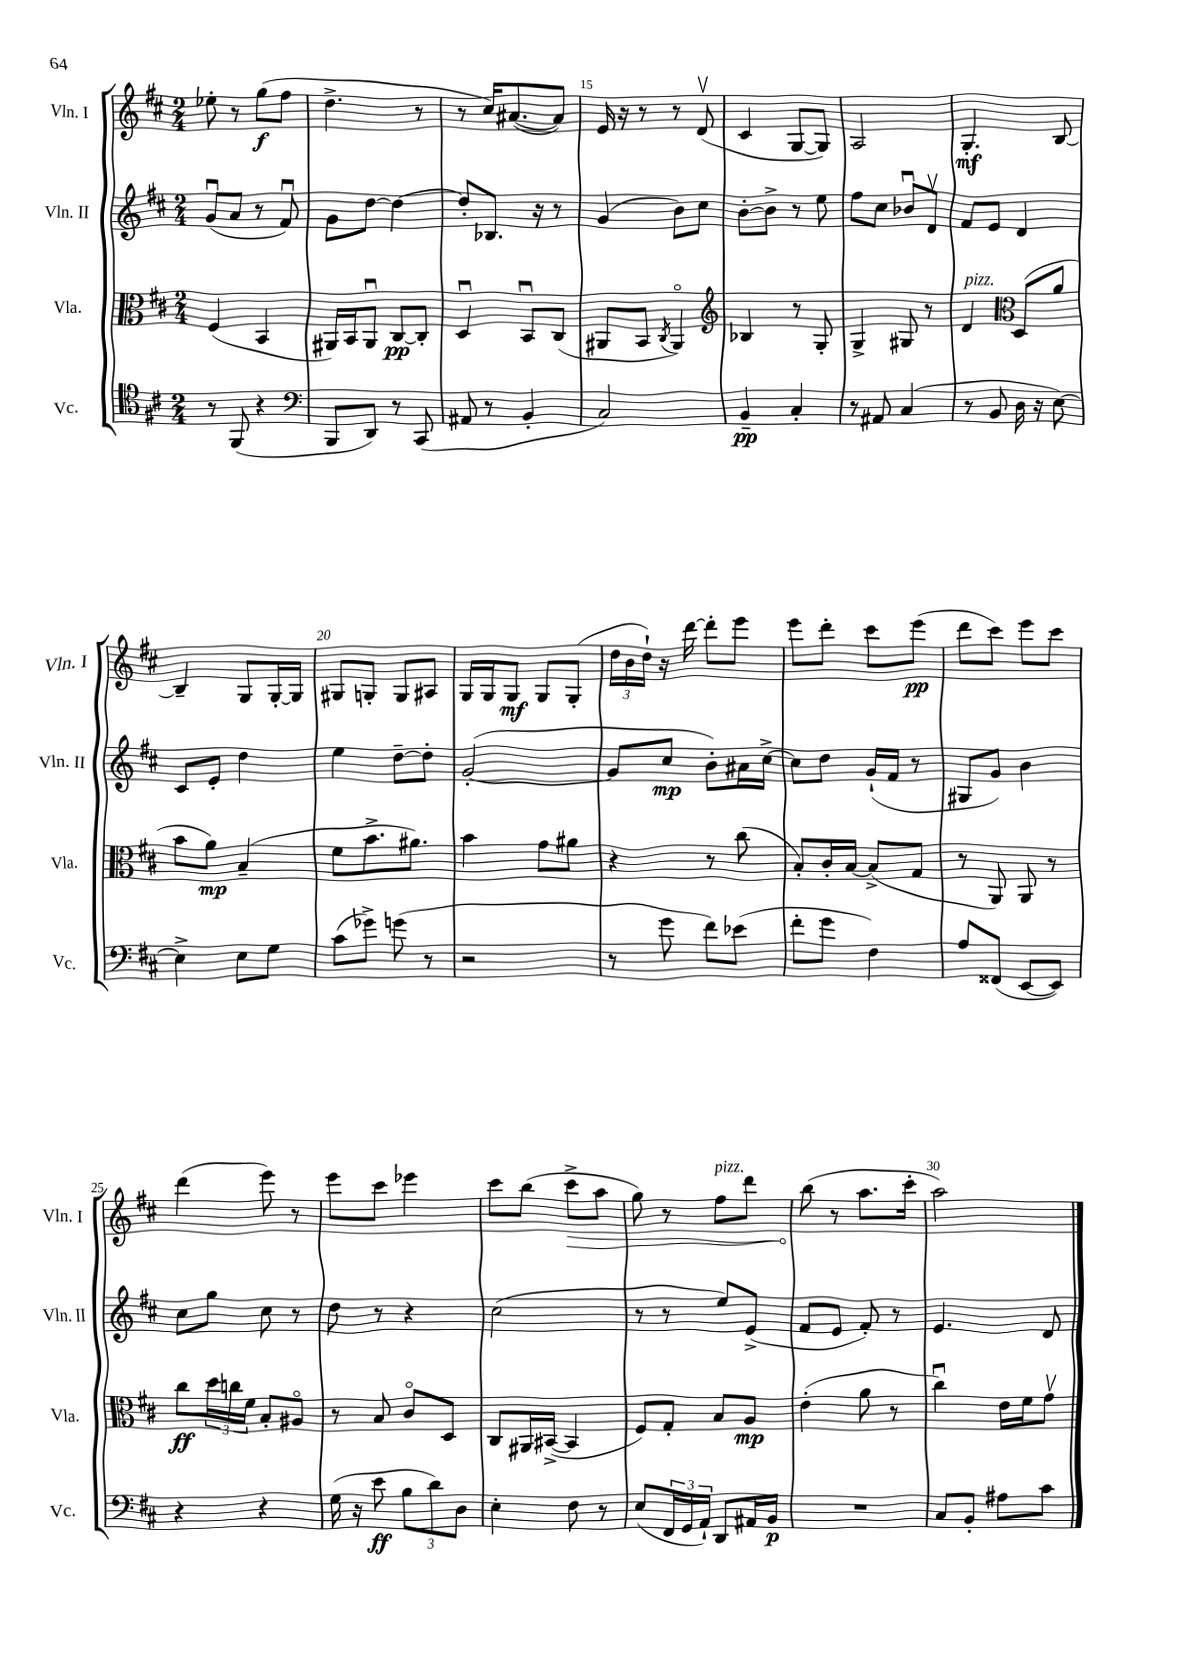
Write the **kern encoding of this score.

**kern	**kern	**kern	**kern
*staff4	*staff3	*staff2	*staff1
*clefC4	*clefC3	*clefG2	*clefG2
*k[f#c#]	*k[f#c#]	*k[f#c#]	*k[f#c#]
*M2/4	*M2/4	*M2/4	*M2/4
8r	(4F#	(8gu	8ee-'
(8FF#	.	8a	8r
4r	4BB	8r	(8gg
.	.	8f#u)	8ff#
=	=	=	=
*clefF4	*	*	*
8BBB	16AA#)	8g	4.dd^
.	16BB	.	.
8DD)	8AA#u	[8dd	.
8r	[8C#	4dd_	.
(8CC#	8C#']	.	8r
=	=	=	=
8AA#	4Du	8dd']	8r
8r	.	8.B-	16cc#)
.	.	.	([8.a#
4BB'	8BBu	.	.
.	.	16r	.
.	(8C#	8r	8a#])
=	=	=	=
2C#)	8AA#	(4g	16e
.	.	.	16r
.	8BB	.	8r
.	8qC#	.	.
.	4AA#o)	8b)	8r
.	.	8cc#	(8dv
=	=	=	=
*	*clefG2	*	*
4BB~	4B-	[8b'	4c#
.	.	8b^]	.
4C#'	8r	8r	[8G
.	8G'	8ee	8G])
=	=	=	=
8r	4G^	8ff#	2A
8AA#	.	8cc#	.
(4C#	8G#	8b-u	.
.	8r	8dv	.
=	=	=	=
8r	4d	8f#	4.G'
8BB	.	8e	.
*	*clefC3	*	*
16D	(8D	4d	.
16r	.	.	.
[8E)	8a	.	[8B
=	=	=	=
4E^]	8b	8c#	4B~]
.	8a)	8e'	.
8E	(4B~	4dd	8G
8G	.	.	[16G'
.	.	.	16G]
=	=	=	=
(8c#	8f#	4ee	8G#
8g-^)	8.b^	.	8G'
(8g	.	[8dd~	8G
.	8.a#)	.	.
8r	.	8dd']	8A#
=	=	=	=
2r	4b	([2g'	16G
.	.	.	16G
.	.	.	8G
.	8g	.	8G
.	8a#	.	(8G'
=	=	=	=
8r	4r	8g]	24dd
.	.	.	24b
.	.	.	24dd`)
8g	.	8cc#	16r
.	.	.	[16ddd
8f#)	8r	8b')	8ddd']
(8e-	(8cc#	16a#	8eee
.	.	[16cc#^	.
=	=	=	=
8f#'	8B')	8cc#]	8eee
8g	16c#'	8dd	8ddd'
.	[16B	.	.
4F#)	(8B^]	(16g`	8ccc#
.	.	16f#	.
.	8G	8r	(8eee
=	=	=	=
8A	8r	8G#	8ddd
(8FF##	8AA)	8g)	8ccc#)
[8EE	8AA	4b	8eee
8EE])	8r	.	8ccc#
=	=	=	=
4r	8cc#	8cc#	(4ddd
.	24dd	8gg	.
.	24cc	.	.
.	24f#	.	.
4r	8B'	8cc#	8eee)
.	8A#o	8r	8r
=	=	=	=
(16G	8r	8dd	8eee
16r	.	.	.
8e	8B	8r	8ccc#
12B	8c#o	4r	4eee-
12d)	.	.	.
.	8D	.	.
12D	.	.	.
=	=	=	=
4E'	8C#	(2cc#	8ccc#
.	16AA#	.	(8bb
.	([16BB#^	.	.
8F#	4BB#]	.	8ccc#^
8r	.	.	8aa
=	=	=	=
(8E	8F#)	8r	8gg)
24FF#	8G'	8r	8r
24GG	.	.	.
24AA`)	.	.	.
8DD	8B	8ee)	8ff#
16AA#	8A	(8e^	8ddd
16BB	.	.	.
=	=	=	=
2r	(4e'	8f#	(8bb
.	.	8e	8r
.	8a	8f#')	8.aa
.	8r	8r	.
.	.	.	16ccc#'
=	=	=	=
8C#	4cc#u)	4.e	2aa)
8BB'	.	.	.
8A#	16e	.	.
.	16f#	.	.
8c#	8gv	8d	.
==	==	==	==
*-	*-	*-	*-
